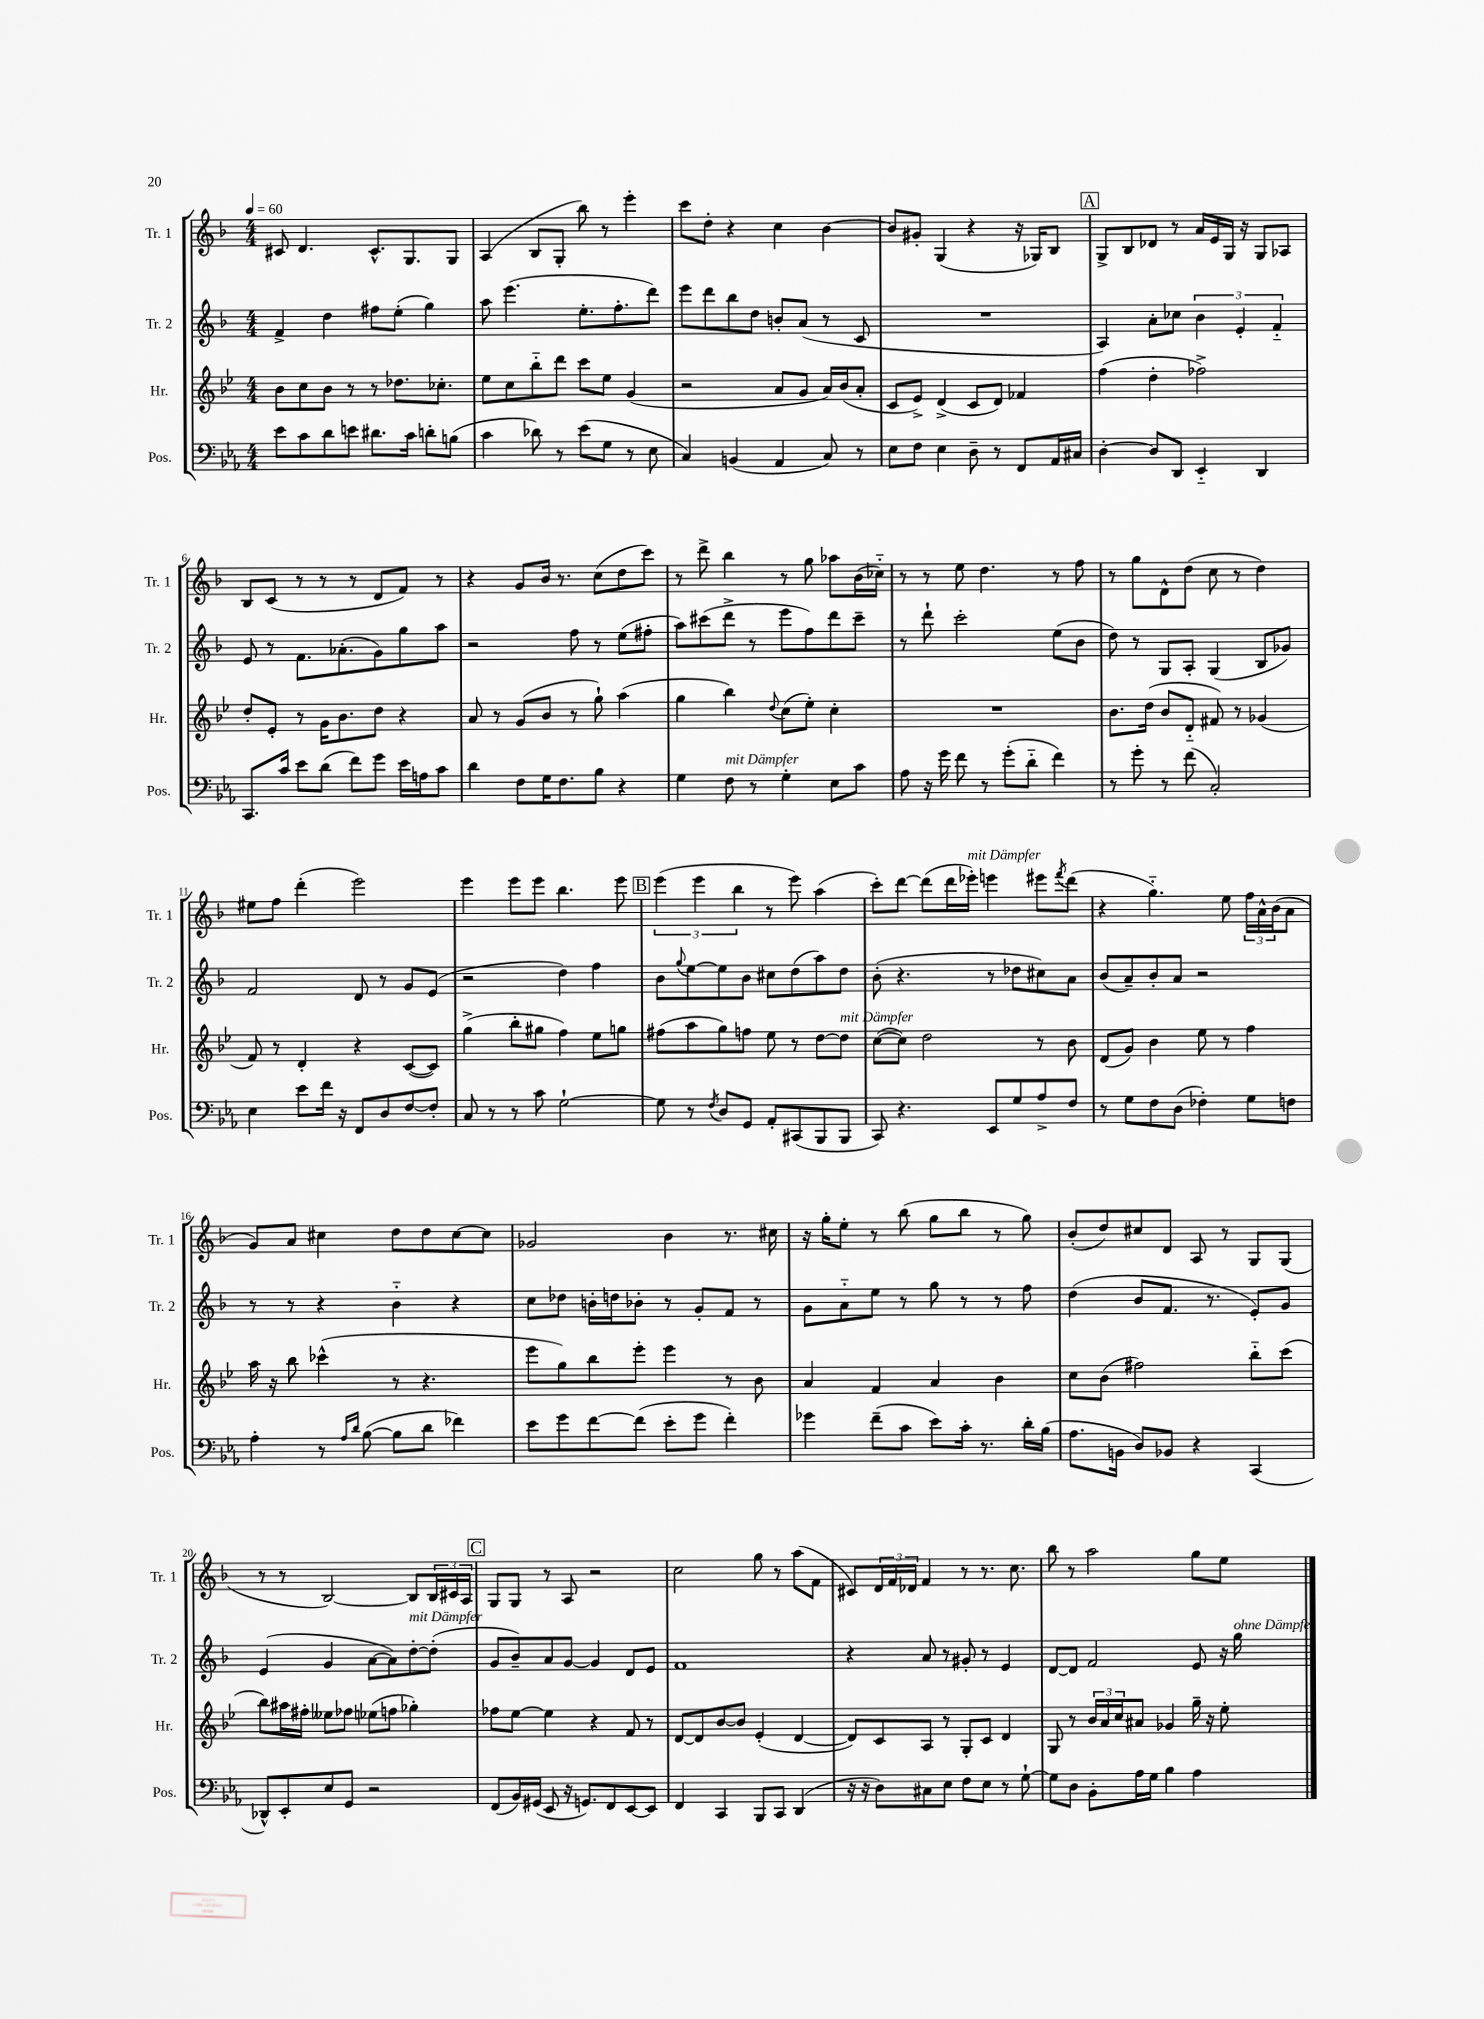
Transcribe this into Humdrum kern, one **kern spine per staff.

**kern	**kern	**kern	**kern
*staff4	*staff3	*staff2	*staff1
*clefF4	*clefG2	*clefG2	*clefG2
*k[b-e-a-]	*k[b-e-]	*k[b-]	*k[b-]
*M4/4	*M4/4	*M4/4	*M4/4
*MM60	*MM60	*MM60	*MM60
8e-	8b-	4f^	8c#
8c	8cc	.	4.d
8d	8b-	4dd	.
8e	8r	.	.
8.d#	8r	8ff#	8.c#^^
.	8.dd-	(8ee'	.
16c	.	.	8.G
8d'	.	4gg)	.
.	8.cc-'	.	.
(8B	.	.	8G
=	=	=	=
4c	8ee-	8aa	(4A
.	8cc	(4.eee	.
8d-)	8bb-'~	.	8B-
8r	8ddd	.	8G'
(8e-	8ccc	8.ee'	8bb-)
8G	8ee-	.	8r
.	.	8.ff'	.
8r	(4g	.	4eee'
8E-	.	8ddd)	.
=	=	=	=
4C)	2r	8eee	8ccc
.	.	8ddd	8dd'
(4BB	.	8bb-	4r
.	.	8dd	.
4AA-	8a	8b'	4cc
.	8g	(8a	.
8C)	16a)	8r	[4b-
.	(16b-	.	.
8r	8a'	8c	.
=	=	=	=
8E-	8c	1r	8b-]
8F	8e-^)	.	8g#'
4E-	(4d^	.	(4G
8D~	8c	.	4r
8r	8d)	.	.
8FF	4f-	.	16r
.	.	.	16G-)
16AA-	.	.	8B-
16C#	.	.	.
=	=	=	=
[4D'	(4ff	4A)	8G^
.	.	.	8B-
8D]	4dd'	8a'	8d-
8DD	.	8cc-	8r
4EE-'~	2ff-^)	6b-	16a
.	.	.	16e
.	.	.	16G
.	.	6e'	.
.	.	.	16r
4DD	.	.	8G
.	.	6f'~	.
.	.	.	8A-
=	=	=	=
8.CC	8dd'	8e	8B-
.	8e-'	8r	(8c
16c	.	.	.
8e-	8r	8.f	8r
(8d	16g	.	8r
.	8.b-	(8.a-'	.
8f)	.	.	8r
8g	8dd	8g)	8d
16e-	4r	8gg	8f)
16A	.	.	.
8c	.	8aa	8r
=	=	=	=
4d	8a	2r	4r
.	8r	.	.
8F	(8g	.	8g
16G	8b-	.	16b-
8.F	.	.	8.r
.	8r	8ff	.
8B-	8gg`)	8r	(8cc
4r	(4aa	(8ee	8dd
.	.	8ff#'	8ccc)
=	=	=	=
4G	4gg	8aa)	8r
.	.	(8ccc#	8ddd^
8F	4bb-)	8ddd^	4bb-
8r	.	8r	.
.	8qqdd	.	.
4G'	(8cc	8eee	8r
.	8ee-')	8ff)	8gg
8E-	4cc'	8ddd	8aa-
8c	.	8ccc#~	(16b-
.	.	.	16cc-'~)
=	=	=	=
8A-	1r	8r	8r
16r	.	8ddd`	8r
16g	.	.	.
8f	.	2ccc'	8ee
8r	.	.	4.dd
(8g'	.	.	.
8d'~	.	.	.
4f)	.	(8ee	8r
.	.	8b-	8ff
=	=	=	=
8r	8.b-	8dd)	8r
8g'	.	8r	8gg
.	(16dd	.	.
8r	8b-	8G	8d^^
(8f	8d'~	8A'	(8dd
2C')	8f#)	(4G	8cc
.	8r	.	8r
.	(4g-	8B-	4dd)
.	.	8g-)	.
=	=	=	=
4E-	8f)	2f	8ee#
.	8r	.	8ff
8e-	4d'	.	(4ddd'
16f	.	.	.
16r	.	.	.
8FF	4r	8d	2eee)
8D	.	8r	.
[8F	([8c	8g	.
8F']	8c])	(8e	.
=	=	=	=
8C	(4gg^	2r	4eee
8r	.	.	.
8r	8bb-'	.	8eee
8c	8gg#	.	8eee
[2G`	4ff)	4dd)	4.bb-
.	8ee-	4ff	.
.	8gg	.	8eee
=	=	=	=
8G]	(8ff#	8b-	(6eee
.	.	8qqgg	.
8r	8aa	[8ee	.
.	.	.	6eee
8qF	.	.	.
8D	8gg)	8ee]	.
.	.	.	6bb-
8GG	8ff	8b-	.
8AA-'	8ee-	8cc#	8r
(8CC#	8r	(8dd	8eee)
8BBB-	[8dd	8aa)	(4aa
8BBB-	8dd]	8dd	.
=	=	=	=
8CC)	([8cc	(8b-'	8ccc')
4.r	8cc])	4.r	[8ddd
.	2dd	.	(8ddd]
.	.	.	16ddd
.	.	.	16eee-')
8EE-	.	8r	4eee
8G	.	8dd-	.
8A-^	8r	8cc#)	8eee#
.	.	.	8qfff
8F	8b-	8a	(8ddd
=	=	=	=
8r	(8d	(8b-	4r
8G	8g)	8a~)	.
8F	4b-	8b-'	4.gg'~)
(8D	.	8a	.
4F-')	8ee-	2r	.
.	8r	.	8ee
8G	4ff	.	24ff
.	.	.	24a^^
.	.	.	(24b-
8F	.	.	8a
=	=	=	=
4A-'	16aa	8r	8g)
.	16r	.	.
.	8bb-	8r	8a
8r	(4ccc-^^	4r	4cc#
16qqA-	.	.	.
16qqd	.	.	.
([8B-	.	.	.
8B-]	8r	4b-'~	8dd
8d	4.r	.	8dd
4f-)	.	4r	[8cc#
.	.	.	8cc#]
=	=	=	=
8e-	8eee-	8cc	2g-
8g	8gg)	8dd-	.
[8f	8bb-	16b'	.
.	.	16dd	.
(8f]	8eee-'	8b-'	.
8e-'	4eee-	8r	4b-
8g	.	8g'	.
4f')	8r	8f	8.r
.	8b-	8r	.
.	.	.	16cc#
=	=	=	=
4g-	4a	8g	16r
.	.	.	16gg'
.	.	8a'~	8ee'
(8f~	4f	8ee	8r
8c	.	8r	(8bb-
8e-)	4a	8gg	8gg
16c'	.	8r	8bb-
8.r	.	.	.
.	4b-	8r	8r
16d'	.	8ff	8gg)
(16B-	.	.	.
=	=	=	=
8.A-	8cc	(4dd	(8b-'
.	(8b-	.	8dd)
16BB	.	.	.
8D)	2ff#)	8b-	8cc#
8BB-	.	8.f	8d
4r	.	.	8A
.	.	8.r	.
.	.	.	8r
(4CC	8bb-'~	8e')	8G
.	(8ccc	8g	(8G
=	=	=	=
8DD-^^)	8bb-)	(4e	8r
8EE-'	16aa#	.	8r
.	16ff#'	.	.
8E-	8ee--	4g	[2B-)
8GG	8ff-	.	.
2r	(8ee-	[8a	.
.	8ff	8a])	.
.	4gg-')	[8dd'	8B-]
.	.	(8dd']	24B-
.	.	.	24c#
.	.	.	24A
=	=	=	=
(8FF	8ff-	8g	8G
16BB-)	[8ee-	8b-~)	8G
(16GG#	.	.	.
8EE-	4ee-]	8a	8r
16r	.	[8g	8A
8.GG)	.	.	.
.	4r	4g]	2r
8FF	.	.	.
[8EE-	8f	8d	.
8EE-]	8r	8e	.
=	=	=	=
4FF	[8d	1f	2cc
.	8d]	.	.
4CC	[8b-	.	.
.	8b-]	.	.
8BBB-	(4e-'	.	8gg
8CC	.	.	8r
(4DD	[4d	.	(8aa
.	.	.	8f
=	=	=	=
16r	8d])	4r	8c#)
16r	.	.	.
8D)	8c	.	24d
.	.	.	24f
.	.	.	24d-
8C#	8A	8a	4f
8E-	8r	8r	.
8F	8G'	8g#'	8r
8E-	8c	8r	8.r
8r	4d	4e	.
.	.	.	8.cc
[8G`	.	.	.
=	=	=	=
8G]	8G	[8d	8bb-
8D	8r	8d]	8r
8BB-'	24b-	2f	2aa
.	24a	.	.
.	24cc	.	.
16A-	8a#	.	.
16G	.	.	.
4B-	4g-	.	.
4A-	16gg~	8e	8gg
.	16r	.	.
.	8ee-'	16r	8ee
.	.	16gg	.
==	==	==	==
*-	*-	*-	*-
